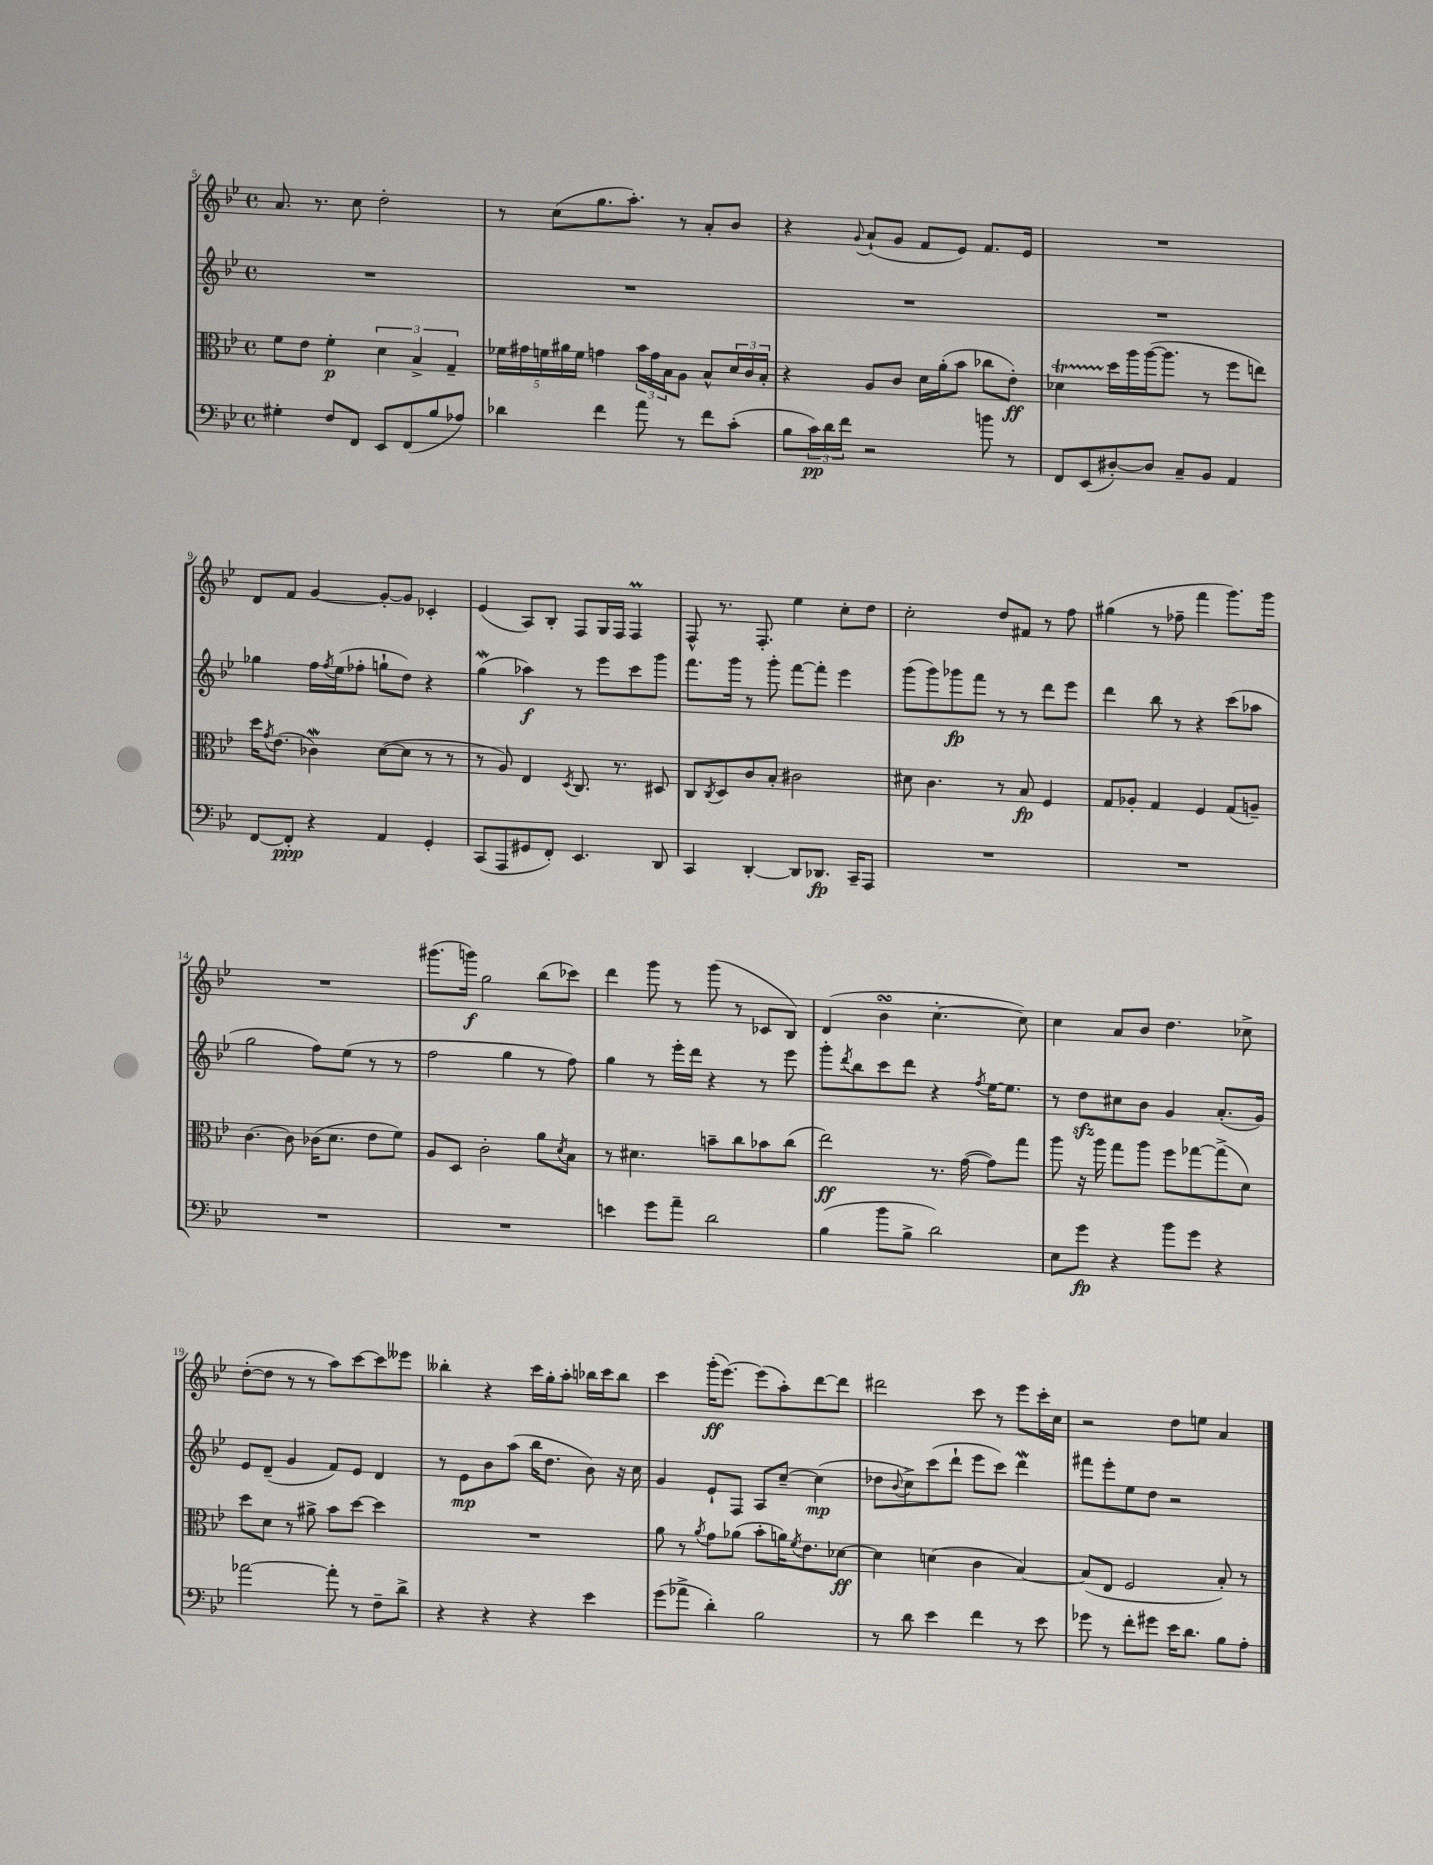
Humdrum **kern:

**kern	**dynam	**kern	**dynam	**kern	**dynam	**kern	**dynam
*part4	*part4	*part3	*part3	*part2	*part2	*part1	*part1
*staff4	*staff4	*staff3	*staff3	*staff2	*staff2	*staff1	*staff1
*clefF4	*	*clefC3	*	*clefG2	*	*clefG2	*
*k[b-e-]	*	*k[b-e-]	*	*k[b-e-]	*	*k[b-e-]	*
*M4/4	*	*M4/4	*	*M4/4	*	*M4/4	*
*met(c)	*	*met(c)	*	*met(c)	*	*met(c)	*
=5	=5	=5	=5	=5	=5	=5	=5
4G#X'\	.	8f\L	.	1r	.	8.a/	.
.	.	8e-\J	.	.	.	.	.
.	.	.	.	.	.	8.r	.
8F/L	.	4f'\	p	.	.	.	.
8FF/J	.	.	.	.	.	8cc\	.
8EE-/L	.	6d\	.	.	.	2dd'\	.
(8FF/	.	.	.	.	.	.	.
.	.	6B-^/	.	.	.	.	.
8B-/	.	.	.	.	.	.	.
.	.	6G~/	.	.	.	.	.
8A-X/J)	.	.	.	.	.	.	.
=6	=6	=6	=6	=6	=6	=6	=6
4d-X\	.	20f-X\LL	.	1r	.	8r	.
.	.	20g#X\	.	.	.	.	.
.	.	20fn\	.	.	.	.	.
.	.	.	.	.	.	(8cc\L	.
.	.	20a#X\	.	.	.	.	.
.	.	20f\JJ	.	.	.	.	.
4f\	.	4gn\	.	.	.	8.gg\	.
.	.	.	.	.	.	8.aa'\J)	.
8a\	.	24b-\LL	.	.	.	.	.
.	.	24g\	.	.	.	.	.
.	.	24B-\J	.	.	.	.	.
8r	.	8A\J	.	.	.	8r	.
8f\L	.	8B-^^/L	.	.	.	8a'/L	.
(8c'\J	.	24d/L	.	.	.	8b-/J	.
.	.	24c/	.	.	.	.	.
.	.	24B-'/JJ	.	.	.	.	.
=7	=7	=7	=7	=7	=7	=7	=7
8B-\L	.	4r	.	1r	.	4r	.
24c\L)	pp	.	.	.	.	.	.
24d\	.	.	.	.	.	.	.
24f\JJ	.	.	.	.	.	.	.
.	.	.	.	.	.	8qqg/	.
2r	.	8A/L	.	.	.	(8a`/L	.
.	.	8c/J	.	.	.	8g/J	.
.	.	16d\LL	.	.	.	8f/L	.
.	.	(16a'\J	.	.	.	.	.
.	.	8b-\J	.	.	.	8e-/J)	.
8bn\	.	8cc-X\L	.	.	.	8.f/L	.
8r	.	8e-'\J)	ff	.	.	.	.
.	.	.	.	.	.	16e-/Jk	.
=8	=8	=8	=8	=8	=8	=8	=8
8FF/L	.	4d-XT\	.	1r	.	1r	.
(8EE-/	.	.	.	.	.	.	.
[8D#X'/)	.	16dd\LL	.	.	.	.	.
.	.	16aa\	.	.	.	.	.
8D#/J]	.	([16aa\J	.	.	.	.	.
.	.	8.aa\J]	.	.	.	.	.
8C~/L	.	.	.	.	.	.	.
8BB-/J	.	8r	.	.	.	.	.
4AA/	.	8ff\L	.	.	.	.	.
.	.	8een\J)	.	.	.	.	.
!!LO:LB:g=z
=9	=9	=9	=9	=9	=9	=9	=9
[8FF/L	.	16dd\KL	.	4gg-X\	.	8d/L	.
.	.	8qg/	.	.	.	.	.
.	.	(8.e-\J	.	.	.	.	.
8FF'/J]	ppp	.	.	.	.	8f/J	.
4r	.	4c-Xw\)	.	16ff\LL	.	[4g/	.
.	.	.	.	8qff/	.	.	.
.	.	.	.	(16ee-\J	.	.	.
.	.	.	.	8ff-X'\J	.	.	.
4AA/	.	([8d\L	.	8ggn`\L	.	8g'/L_	.
.	.	8d\J]	.	8dd\J)	.	8g/J]	.
4GG'/	.	8r	.	4r	.	4c-X'/	.
.	.	8r	.	.	.	.	.
=10	=10	=10	=10	=10	=10	=10	=10
(8CC/L	.	8r	.	(4ggW\	.	(4e-/	.
8AAA/	.	8A/)	.	.	.	.	.
8GG#X/	.	4E-/	.	4aa-X\)	f	8A/L)	.
8FF'/J)	.	.	.	.	.	8B-'/J	.
.	.	8qD/	.	.	.	.	.
4.EE-/	.	8.C/	.	8r	.	8F/L	.
.	.	.	.	8eee-\L	.	16G/L	.
.	.	8.r	.	.	.	16F/JJ	.
.	.	.	.	8ccc\	.	4FM/	.
8DD/	.	8D#X/	.	8ggg\J	.	.	.
=11	=11	=11	=11	=11	=11	=11	=11
4CC/	.	8C/L	.	8.fff\L	.	8F^^/	.
.	.	8qC/	.	.	.	.	.
.	.	8D/	.	.	.	8.r	.
.	.	.	.	16ggg\Jk	.	.	.
[4DD'/	.	8c/	.	8r	.	.	.
.	.	.	.	.	.	8.F'/	.
.	.	8B-'/J	.	8ggg'\	.	.	.
8DD/L]	.	2c#X\	.	[8fff\L	.	4ee-\	.
8.DD-X/J	fp	.	.	8fff'\J]	.	.	.
.	.	.	.	4eee-\	.	8cc'\L	.
16CC~/KL	.	.	.	.	.	.	.
8AAA/J	.	.	.	.	.	8dd\J	.
=12	=12	=12	=12	=12	=12	=12	=12
1r	.	8d#X\	.	(8ggg\L	.	2cc'\	.
.	.	4.c\	.	8ggg\)	.	.	.
.	.	.	.	8ggg-X\	fp	.	.
.	.	.	.	8fff\J	.	.	.
.	.	8r	.	8r	.	8dd/L	.
.	.	8B-/	fp	8r	.	8f#X/J	.
.	.	4F/	.	8ddd\L	.	8r	.
.	.	.	.	8eee-\J	.	8ff\	.
=13	=13	=13	=13	=13	=13	=13	=13
1r	.	8G/L	.	4ddd\	.	(4gg#X\	.
.	.	8A-X'/J	.	.	.	.	.
.	.	4G/	.	8bb-\	.	8r	.
.	.	.	.	8r	.	8ff-X~\	.
.	.	4F/	.	4r	.	4fff\	.
.	.	(8G/L	.	(8ccc\L	.	8.ggg\L)	.
.	.	8An~/J)	.	8aa-X\J	.	.	.
.	.	.	.	.	.	16ggg\Jk	.
!!LO:LB:g=z
=14	=14	=14	=14	=14	=14	=14	=14
1r	.	[4.c\	.	2gg\	.	1r	.
.	.	8c\]	.	.	.	.	.
.	.	(16c-X\KL	.	8ff\L)	.	.	.
.	.	8.d\J	.	.	.	.	.
.	.	.	.	(8ee-\J	.	.	.
.	.	8e-\L	.	8r	.	.	.
.	.	8f\J)	.	8r	.	.	.
=15	=15	=15	=15	=15	=15	=15	=15
1r	.	8A/L	.	2ff\	.	(8.ggg#X\L	.
.	.	8D/J	.	.	.	.	.
.	.	.	.	.	.	16gggn\Jk)	f
.	.	2c'\	.	.	.	2gg\	.
.	.	.	.	4gg\	.	.	.
.	.	8a\L	.	8r	.	(8bb-\L	.
.	.	8qd/	.	.	.	.	.
.	.	8B-\J	.	8ff\)	.	8ccc-X\J)	.
=16	=16	=16	=16	=16	=16	=16	=16
4en\	.	8r	.	4gg\	.	4ddd\	.
.	.	4.d#X\	.	.	.	.	.
8g\L	.	.	.	8r	.	8ggg\	.
8a~\J	.	.	.	16eee-'\LL	.	8r	.
.	.	.	.	16ddd\JJ	.	.	.
2d\	.	8bn~\L	.	4r	.	(8ggg\	.
.	.	8cc\	.	.	.	8r	.
.	.	8b-X\	.	8r	.	8c-X/L	.
.	.	(8cc\J	.	8eee-\	.	8B-/J)	.
=17	=17	=17	=17	=17	=17	=17	=17
(4B-\	.	2ee-\)	ff	8ggg'\L	.	(4d/	.
.	.	.	.	8qddd/	.	.	.
.	.	.	.	8bb-\	.	.	.
8b-\L	.	.	.	8ccc\	.	4b-sSSs\	.
8B-^\J	.	.	.	8ddd\J	.	.	.
2d\)	.	8.r	.	4r	.	[4.cc'\	.
.	.	([16g\	.	.	.	.	.
.	.	.	.	8qff/	.	.	.
.	.	8g\L])	.	[16ee-\KL	.	.	.
.	.	.	.	8.ee-\J]	.	.	.
.	.	8gg\J	.	.	.	8cc\])	.
=18	=18	=18	=18	=18	=18	=18	=18
8E-\L	.	8aa\	.	8r	.	4cc\	.
8g\J	fp	16r	.	8ddzz\L	.	.	.
.	.	16aa\	.	.	.	.	.
4r	.	8gg\L	.	8cc#X\	.	8a/L	.
.	.	8aa\J	.	8b-\J	.	8b-/J	.
8b-\L	.	8ff\L	.	4g/	.	4.dd\	.
8g\J	.	[8gg-X\	.	.	.	.	.
4r	.	(8gg-^\]	.	(8.a'/L	.	.	.
.	.	8d\J)	.	.	.	8cc-X^\	.
.	.	.	.	16g/Jk)	.	.	.
!!LO:LB:g=z
=19	=19	=19	=19	=19	=19	=19	=19
[2a-X\	.	8dd\L	.	8e-/L	.	([8dd'\L	.
.	.	8d\J	.	(8d~/J	.	8dd\J]	.
.	.	8r	.	4g/	.	8r	.
.	.	8a#X^\	.	.	.	8r	.
8a-'\]	.	8b-\L	.	8f/L)	.	8aa\L)	.
8r	.	[8dd\J	.	8e-/J	.	[8ccc\	.
8F~\L	.	4dd\]	.	4d/	.	8ccc\]	.
8d^\J	.	.	.	.	.	8eee--X\J	.
=20	=20	=20	=20	=20	=20	=20	=20
4r	.	1r	.	8r	.	4bb--X'\	.
.	.	.	.	8e-\L	mp	.	.
4r	.	.	.	8b-\	.	4r	.
.	.	.	.	(8aa\J	.	.	.
4r	.	.	.	16bb-\KL	.	16ccc\LL	.
.	.	.	.	8.dd\J	.	16gg'\J	.
.	.	.	.	.	.	8aa'\J	.
4e-\	.	.	.	8b-\)	.	16bb-X\LL	.
.	.	.	.	.	.	16ccc\J	.
.	.	.	.	16r	.	8bb-\J	.
.	.	.	.	16cc\	.	.	.
=21	=21	=21	=21	=21	=21	=21	=21
(8g\L	.	8a\	.	4g/	.	4ccc\	.
8a-X^\J	.	8r	.	.	.	.	.
.	.	8qa/	.	.	.	.	.
4d'\)	.	8g\L	.	8e-`/L	.	(16ggg'\KL	ff
.	.	.	.	.	.	[8.eee-\J)	.
.	.	(8a-X\J	.	8F/J	.	.	.
2B-\	.	8b-'\L	.	8A/L	.	(8eee-\L]	.
.	.	16an\K)	.	[8cc~/J	.	8aa'\)	.
.	.	8qf/	.	.	.	.	.
.	.	8.e-\	.	.	.	.	.
.	.	.	.	(4cc\]	mp	[8ddd\	.
.	.	[8d-X\J	ff	.	.	8ddd\J]	.
=22	=22	=22	=22	=22	=22	=22	=22
8r	.	4d-\]	.	8dd-X\L	.	2ddd#X\	.
.	.	.	.	8qqb-/	.	.	.
8d\	.	.	.	8cc^\)	.	.	.
4e-\	.	(4dn\	.	(8ccc\	.	.	.
.	.	.	.	8ddd`\J	.	.	.
4f\	.	4c\	.	8eee-\L	.	8ccc\	.
.	.	.	.	8ccc\J)	.	8r	.
8r	.	[4B-/)	.	4dddW\	.	8eee-\L	.
8e-\	.	.	.	.	.	16ccc'\L	.
.	.	.	.	.	.	16cc\JJ	.
=23	=23	=23	=23	=23	=23	=23	=23
8g-X\	.	(8B-/L]	.	8fff#X\L	.	2r	.
8r	.	8E-/J	.	8eee-'\	.	.	.
8f'\L	.	2F/	.	8ee-\	.	.	.
8g#X\J	.	.	.	8dd\J	.	.	.
16e-\KL	.	.	.	2r	.	8dd\L	.
8.d\J	.	.	.	.	.	.	.
.	.	.	.	.	.	8een\J	.
8B-\L	.	8B-'/)	.	.	.	4a/	.
8A'\J	.	8r	.	.	.	.	.
==	==	==	==	==	==	==	==
*-	*-	*-	*-	*-	*-	*-	*-
